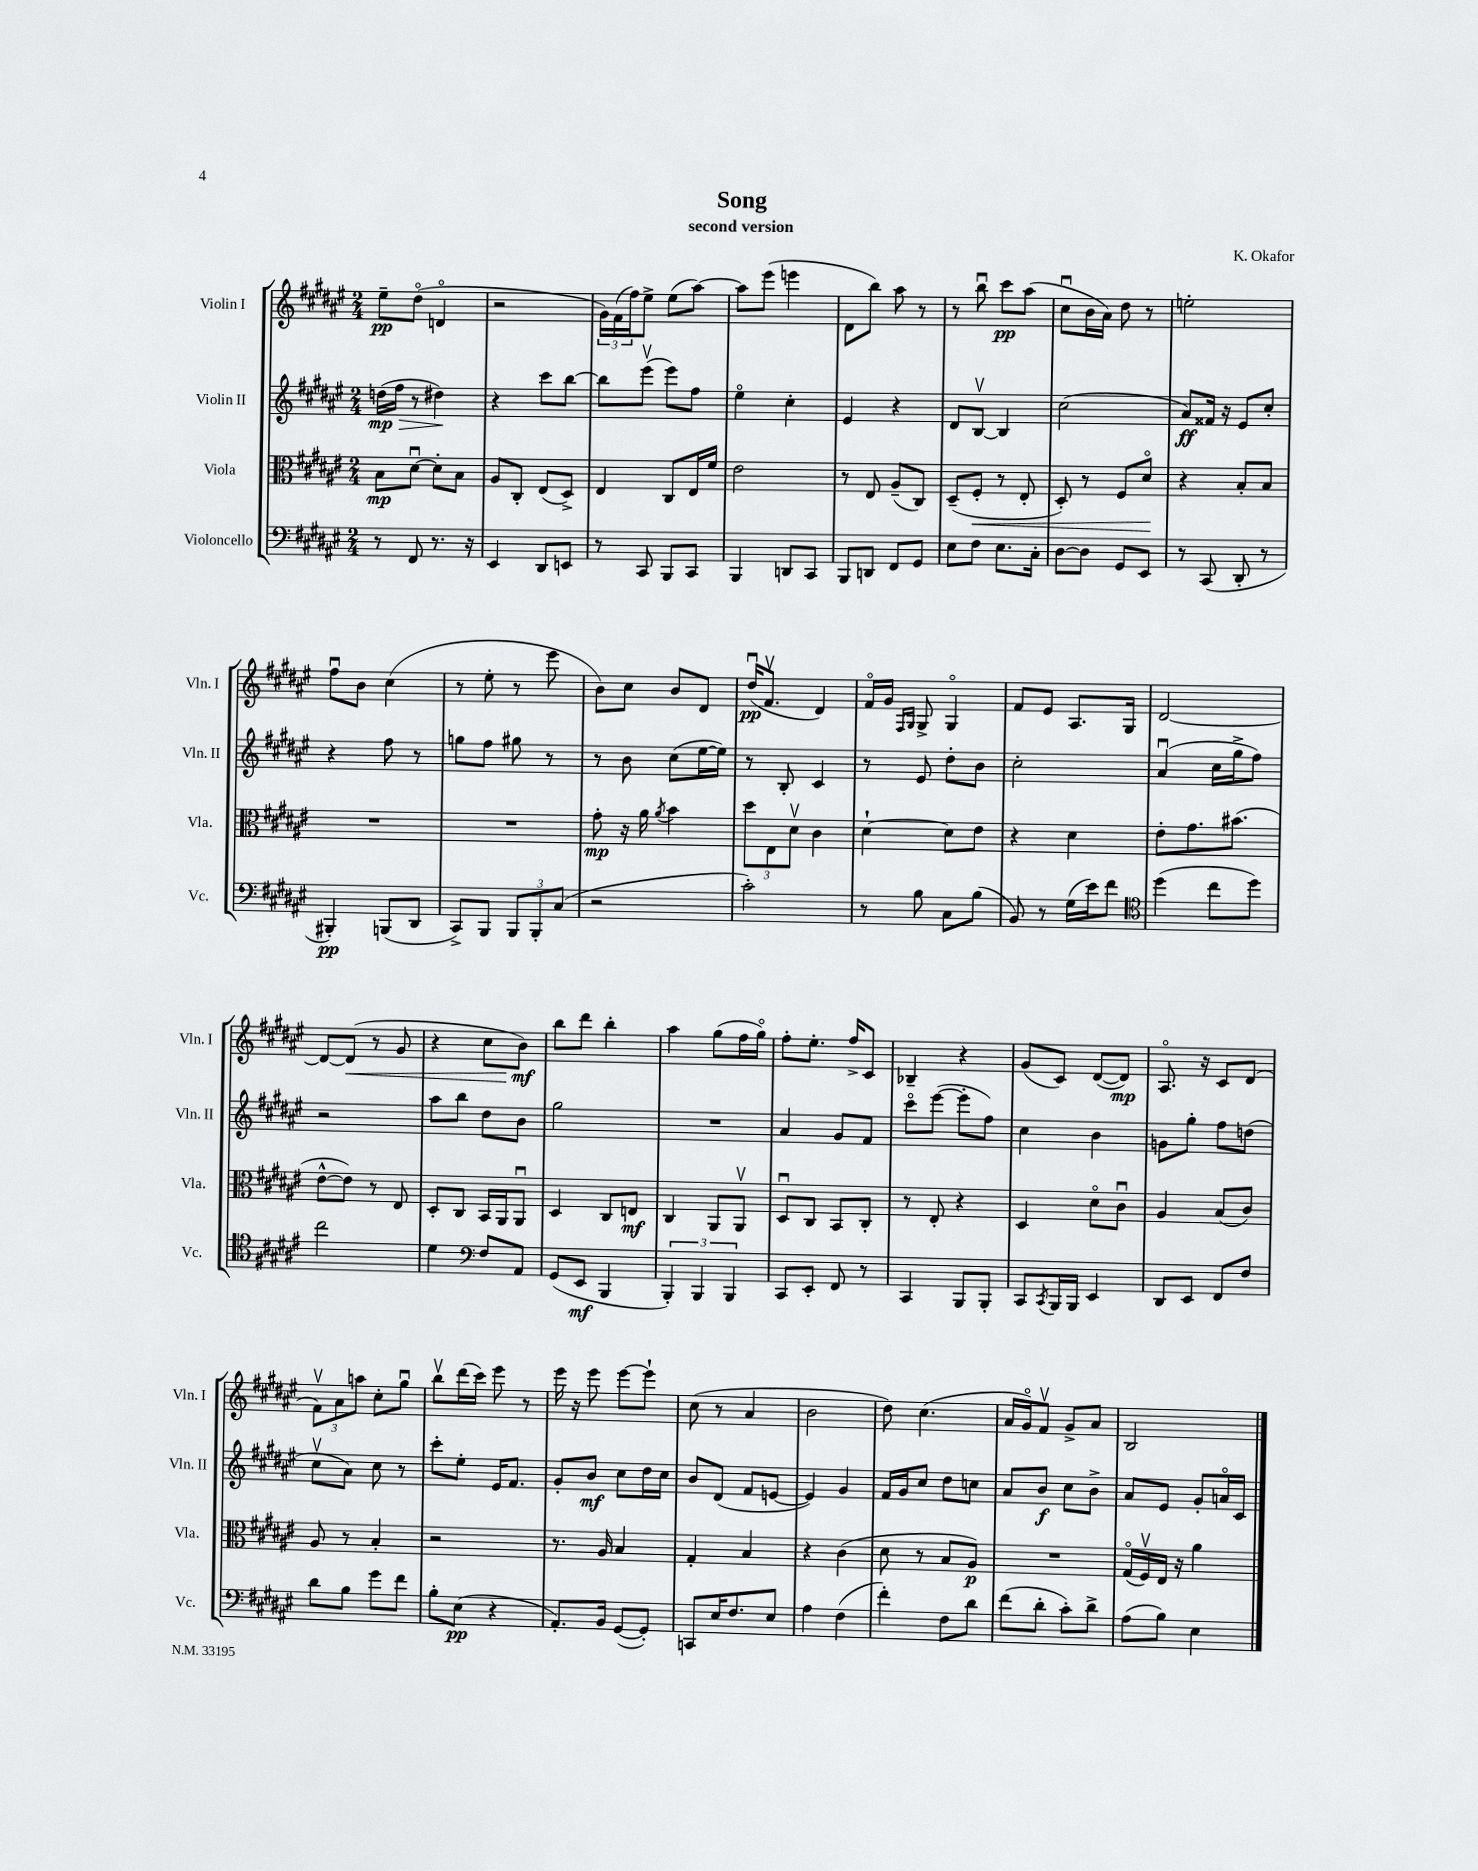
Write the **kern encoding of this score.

**kern	**kern	**kern	**kern
*staff4	*staff3	*staff2	*staff1
*clefF4	*clefC3	*clefG2	*clefG2
*k[f#c#g#d#a#e#]	*k[f#c#g#d#a#e#]	*k[f#c#g#d#a#e#]	*k[f#c#g#d#a#e#]
*M2/4	*M2/4	*M2/4	*M2/4
8r	8B\L	(16dd\LL	8ee#~\L
.	.	16ff#\JJ	.
8FF#/	[8d#u\J	8r	(8dd#o\J
8.r	8d#'\]L	4dd#\)	4do/
.	8B\J	.	.
16r	.	.	.
=	=	=	=
4EE#/	8A#/L	4r	2r
.	8C#'/J	.	.
8DD#/L	(8E#/L	8ccc#\L	.
8EE/J	8D#^/J)	[8bb\J	.
=	=	=	=
8r	4E#/	8bb\]L	24g#\LL)
.	.	.	(24f#\
.	.	.	24ff#\J)
8CC#/	.	(8eee#v\J	8ee#^\J
8BBB/L	8C#/L	8eee#\L)	(8ee#\L
8CC#/J	16E#/L	8ff#\J	[8aa#\J)
.	16f#/JJ	.	.
=	=	=	=
4BBB/	2e#\	4ee#o\	8aa#\]L
.	.	.	(8eee#\J
8DD/L	.	4cc#'\	4eee\
8CC#/J	.	.	.
=	=	=	=
8BBB/L	8r	4e#/	8d#\L
8DD/J	8E#/	.	8bb\J)
8FF#/L	(8A#~/L	4r	8aa#\
8GG#/J	8C#/J)	.	8r
=	=	=	=
8E#\L	(8D#~/L	8d#/L	8r
8F#\J	8F#'/J	[8Bv/J	8bbu\
8.E#\L	8r	4B/]	8ccc#\L
.	8E#'/	.	(8aa#\J
16C#'\Jk	.	.	.
=	=	=	=
[8D#\L	8D#'/)	(2cc#\	8cc#u\L
8D#\]J	8r	.	16b\L
.	.	.	16a#\JJ)
8GG#/L	8F#/L	.	8dd#\
8EE#/J	8d#o/J	.	8r
=	=	=	=
8r	4r	8a#/L)	2ee'\
(8CC#/	.	16f##/Jk	.
.	.	16r	.
8DD#'/	8B'/L	8e#/L	.
8r	8B/J	8cc#'/J	.
=	=	=	=
4BBB#'/)	2r	4r	8ff#u\L
.	.	.	8b\J
(8BBB/L	.	8ff#\	(4cc#\
8DD#/J	.	8r	.
=	=	=	=
8CC#^/L)	2r	8gg\L	8r
8BBB/J	.	8ff#\J	8ee#'\
12BBB/L	.	8gg#\	8r
12BBB'/	.	.	.
.	.	8r	8eee#\
(12C#/J	.	.	.
=	=	=	=
2r	8g#'\	8r	8b\L)
.	16r	8b\	8cc#\J
.	16a#\	.	.
.	8qa#/	.	.
.	4b\	(8cc#\L	8b/L
.	.	[16ee#\L	8d#/J
.	.	16ee#\]JJ)	.
=	=	=	=
2c#'\)	12dd#\L	8r	(16dd#u/LK
.	.	.	8.f#v/J
.	12E#\	.	.
.	.	8B'/	.
.	12d#v\J	.	.
.	4c#\	4c#/	4d#/)
=	=	=	=
8r	[4d#`\	8r	16f#o/LL
.	.	.	16g#/JJ
.	.	.	16qqF#/LL
.	.	.	16qqG#/JJ
8B\	.	8e#/	8G#^/
8C#\L	8d#\]L	8dd#'\L	4G#o/
(8B\J	8e#\J	8b\J	.
=	=	=	=
8BB/)	4r	2cc#'\	8f#/L
8r	.	.	8e#/J
(16G#\LL	4d#\	.	8.A#/L
16e#\J)	.	.	.
8f#\J	.	.	.
.	.	.	16G#/Jk
=	=	=	=
*clefC4	*	*	*
(4dd#\	8e#'\L	(4a#u/	[2d#/
.	8.g#\	.	.
8cc#\L	.	16cc#\LL	.
.	(8.b#\J	16gg#^\J	.
8dd#\J)	.	8ff#\J)	.
=	=	=	=
2cc#\	[8e#^^\L	2r	8d#/_L
.	8e#\]J)	.	(8d#/]J
.	8r	.	8r
.	8E#/	.	8g#/
=	=	=	=
4d#\	8D#'/L	8aa#\L	4r
.	8C#/J	8bb\J	.
*clefF4	*	*	*
8F#/L	16BB/LL	8dd#\L	8cc#\L
.	16AA#/J	.	.
8AA#/J	8AA#u/J	8b\J	8b\J)
=	=	=	=
(8GG#/L	4D#/	2gg#\	8bb\L
8EE#/J	.	.	8ddd#\J
4BBB/	8C#/L	.	4bb'\
.	8E/J	.	.
=	=	=	=
6BBB'/)	4C#/	2r	4aa#\
6BBB/	.	.	.
.	8AA#/L	.	(8gg#\L
6BBB/	.	.	.
.	8AA#v/J	.	16ff#\L
.	.	.	16gg#o\JJ)
=	=	=	=
8CC#/L	8D#u/L	4a#/	8ff#'\L
8EE#'/J	8C#/J	.	8.ee#'\J
8FF#/	8BB/L	8g#/L	.
.	.	.	16ff#^/LK
8r	8C#'/J	8f#/J	8c#/J
=	=	=	=
4CC#/	8r	8ccc#o\L	4B-~/
.	8E#'/	([8eee#\J	.
8BBB/L	4r	8eee#'\]L	4r
8BBB'/J	.	8ff#\J)	.
=	=	=	=
8CC#/L	4D#/	4cc#\	(8g#/L
8qCC#/	.	.	.
16BBB/L	.	.	8c#/J)
16BBB/JJ	.	.	.
4EE#/	8d#o\L	4b\	([8d#/L
.	8c#u\J	.	8d#/]J)
=	=	=	=
8DD#/L	4A#/	8g\L	8.A#o/
8EE#/J	.	8gg#'\J	.
.	.	.	16r
8FF#/L	(8B/L	8ff#\L	8c#/L
8F#/J	8c#/J)	(8dd\J	(8d#/J
=	=	=	=
8d#\L	8A#/	8cc#v\L	12f#v\L)
.	.	.	12a#\
8B\J	8r	8a#\J)	.
.	.	.	12aa\J
8g#\L	4B'/	8cc#\	8cc#'\L
8f#\J	.	8r	8gg#u\J
=	=	=	=
8B'\L	2r	8ccc#'\L	8bbv\L
(8E#\J	.	8ee#'\J	(16ddd#\L
.	.	.	16ccc#\JJ)
4r	.	16e#/LK	8eee#\
.	.	8.f#/J	.
.	.	.	8r
=	=	=	=
8.AA#'/L)	8.r	8g#'/L	16eee#\
.	.	.	16r
.	.	8b/J	8eee#\
16BB/Jk	16A#/	.	.
([8GG#/L	4B/	8cc#\L	[8eee#\L
8GG#'/]J)	.	16dd#\L	8eee#`\]J
.	.	16cc#\JJ	.
=	=	=	=
8CC/L	4G#'/	8b/L	(8cc#\
16E#/K	.	(8d#/J	8r
8.F#/	.	.	.
.	4B/	8f#/L	4a#/
8E#/J	.	[8e/J	.
=	=	=	=
4A#\	4r	4e/])	2b\
(4F#\	(4c#\	4g#/	.
=	=	=	=
4f#'\)	8d#\	16f#/LL	8dd#\)
.	.	16g#/J	.
.	8r	8cc#/J	(4.cc#\
8F#\L	8B/L	8dd#\L	.
8d#\J	8A#/J)	8cc\J	.
=	=	=	=
(8f#\L	2r	8a#/L	16a#/LL
.	.	.	16g#o/J)
8d#'\J	.	8b/J	8f#v/J
8c#'\L)	.	8cc#\L	8g#^/L
8d#^\J	.	8b^\J	8a#/J
=	=	=	=
(8A#\L	(16G#o/LL	8a#/L	2B/
.	16F#v/)	.	.
8B\J)	16E#/JJ	8e#/J	.
.	16r	.	.
4E#\	4a#\	8g#'/L	.
.	.	16ao/L	.
.	.	16c#/JJ	.
==	==	==	==
*-	*-	*-	*-
